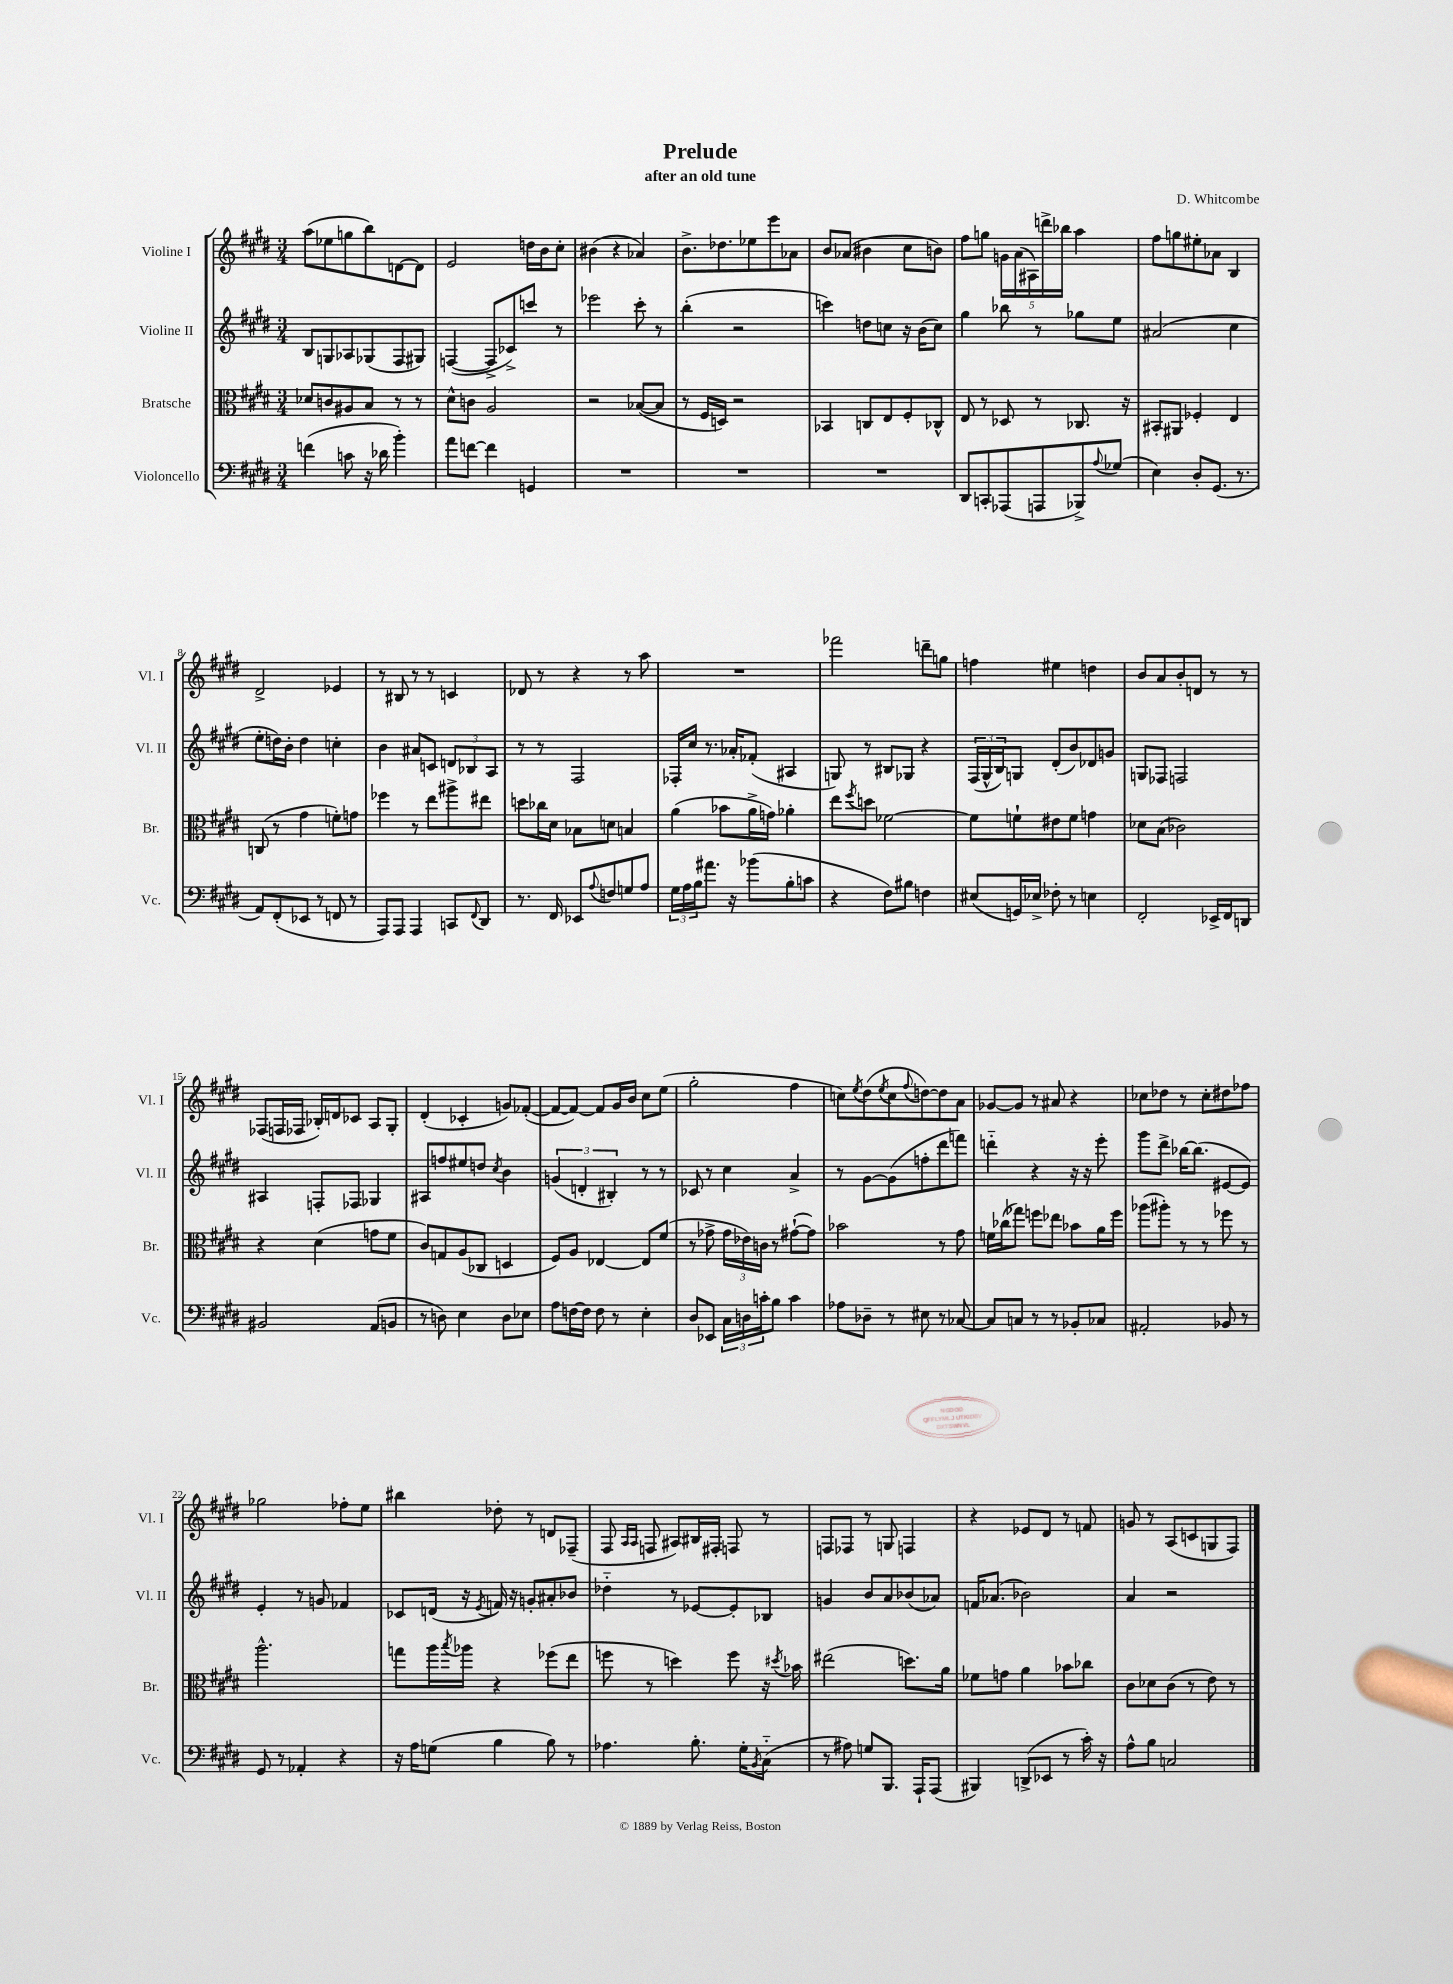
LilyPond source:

\header { title = "Prelude" composer = "D. Whitcombe" subtitle = "after an old tune" }
<<
\new StaffGroup <<
\new Staff = "s0" \with { instrumentName = "Violine I" shortInstrumentName = "Vl. I" } {
    \clef treble \key e \major \numericTimeSignature \time 3/4
    a''8( ees''8 g''8 b''8) d'8~ d'8 |
    e'2 d''16 b'16 cis''8-. |
    bis'4( r4 aes'4) |
    b'8.-> des''8. ees''8 e'''8 aes'8 |
    b'8 aes'8( bis'4 cis''8 b'8) |
    fis''8 g''8 \tuplet 5/4 { g'16 a'16( ais16) d'''16-> bes''16 } a''4 |
    fis''8 g''8 eis''8-. aes'8 b4 |
    dis'2-> ees'4 |
    r8 bis8 r8 r8 c'4 |
    des'8 r8 r4 r8 a''8 |
    R2. |
    fes'''2 d'''8-- g''8 |
    f''4 eis''4 d''4 |
    b'8 a'8 b'8-. d'8 r8 r8 |
    fes8( f16 fes16 bes16-.) d'16 ces'8 a8 gis8-. |
    dis'4-.( ces'4-. g'8) fes'8~-.( |
    fes'8~ fes'8~) fes'8 gis'16 b'16 cis''8 e''8( |
    gis''2-. fis''4 |
    c''8) \acciaccatura { e''8 } dis''8( \acciaccatura { e''8 } c''8 \appoggiatura { fis''8 } d''8~) d''8 a'8 |
    ges'8~ ges'8 r8 ais'8 r4 |
    ces''8 des''8 r8 ces''8-. dis''8 fes''8 |
    ges''2 fes''8-. e''8 |
    bis''4 des''8-. r8 d'8 fes8--( |
    fis8 \grace { a16 a16 } f8 ais8) bis16 fis16-. f8 r8 |
    f8 fes8 r8 g8 f4 |
    r4 ees'8 dis'8 r8 f'8 |
    g'8 r8 a8( c'8 g8 fis8) \bar "|." |
}
\new Staff = "s1" \with { instrumentName = "Violine II" shortInstrumentName = "Vl. II" } {
    \clef treble \key e \major \numericTimeSignature \time 3/4
    b8 g8 aes8 ges8( fis8 gis8) |
    f4~( f8-> ces'8->) c'''8 r8 |
    ees'''2 cis'''8-. r8 |
    b''4-.( r2 |
    c'''4) d''8 c''8 r16 b'16( c''8) |
    gis''4 bes''8 r8 ges''8 e''8 |
    ais'2( cis''4 |
    e''8-. d''16) b'16-. d''4 c''4-. |
    b'4 ais'8 c'8 \tuplet 3/2 { d'8 bes8 a8 } |
    r8 r8 fis2 |
    fes16-. cis''16 r8. aes'16-. fes'8-.( ais4 |
    g8) r8 bis8 ges8 r4 |
    \tuplet 3/2 { fis16( gis16-^ b16) } g8 dis'8-.( b'8) des'8 g'8 |
    g8 fes8 f2 |
    ais4 f8-. fes8 ges4 |
    ais8 f''8 eis''8 d''8 \acciaccatura { cis''8 } b'4 |
    \tuplet 3/2 { g'4( d'4-. bis4-.) } r8 r8 |
    ces'8 r8 cis''4 a'4-> |
    r8 gis'8~ gis'8( f''8-. dis'''8 f'''8) |
    d'''4-_ r4 r16 r16 e'''8-. |
    gis'''8 dis'''8-> bes''16~ bes''8.( eis'8~ eis'8) |
    e'4-. r8 g'8 fes'4 |
    ces'8 d'16( r16 \acciaccatura { e'8 } f'16) r16 g'8-. ais'8-. bes'8 |
    des''4-_ r8 ees'8~ ees'8-. bes8 |
    g'4 b'8 a'8 bes'8( aes'8) |
    f'16 aes'8.( bes'2) |
    a'4 r2 \bar "|." |
}
\new Staff = "s2" \with { instrumentName = "Bratsche" shortInstrumentName = "Br." } {
    \clef alto \key e \major \numericTimeSignature \time 3/4
    des'8 c'8 ais8 b8 r8 r8 |
    dis'8-^ c'8 a2 |
    r2 bes8~( bes8 |
    r8 fis16 d16) r2 |
    bes,4 c8 e8 fis8-. ces8-^ |
    e8 r8 des8 r8 ces8. r16 |
    bis,8-. ais,8 fes4-. e4 |
    c8( r8 gis'4 f'8-.) g'8 |
    fes''4 r8 e''8 ais''8-> eis''8 |
    d''8 ces''16 dis'16 bes8 d'8 b4 |
    a'4( bes'8 a'16-> g'16) aes'4-. |
    e''8 \acciaccatura { fis''8 } d''8 fes'2~ |
    fes'8 f'8-! eis'8 f'8 g'4 |
    des'8 b8( ces'2) |
    r4 dis'4( g'8 fis'8 |
    cis'8) g8 a8( ces8 d4 |
    fis8) a8 ees4~ ees8 fis'8( |
    r8 ges'8-> \tuplet 3/2 { ges'16 ees'16) c'16 } r8 gis'8~-!( gis'8) |
    bes'2 r8 gis'8 |
    f'16 ces''16( ges''8) f''8 ees''8 bes'8 a'16 f''16 |
    aes''8( ais''8-.) r8 r8 fes''8 r8 |
    a''2.-^ |
    g''8 a''16 \acciaccatura { b''8 } aes''16 r4 fes''8( e''8 |
    f''8 r8 d''4) f''8 r16 \acciaccatura { dis''8 } bes'16 |
    eis''2( d''8.) a'16 |
    fes'8 g'8 a'4 bes'8 ces''8 |
    cis'8 des'8 cis'8( r8 e'8) r8 \bar "|." |
}
\new Staff = "s3" \with { instrumentName = "Violoncello" shortInstrumentName = "Vc." } {
    \clef bass \key e \major \numericTimeSignature \time 3/4
    f'4( c'8 r16 des'16 b'4-.) |
    a'8 f'8~ f'4 g,4 |
    R2. |
    R2. |
    R2. |
    dis,8 c,8-. aes,,8( a,,8 bes,,8->) \appoggiatura { a8 } ges8( |
    e4) dis8-. gis,8.( r8. |
    a,8) fis,8-.( ees,8 r8 f,8 r8 |
    a,,8) a,,8 a,,4 c,8 \appoggiatura { fis,8 } dis,8 |
    r8. fis,16 ees,8 \appoggiatura { a8 } f8 g8 a8 |
    \tuplet 3/2 { gis16 a16 b16 } ais'8. r16 bes'8( b8-. c'8 |
    r4 fis8) bis8 f4 |
    eis8( g,16) ees16-> fes8-. r8 e4 |
    fis,2-. ees,16-> fis,16 d,8 |
    bis,2 a,8( b,8 |
    r8 d8) e4 d8 ees8 |
    a8 f16~ f16 f8 r8 e4-. |
    dis8 ees,8 \tuplet 3/2 { cis16 d16 c'16-. } b8 c'4 |
    aes8 des8-- r8 eis8 r8 ces8~ |
    ces8 c8 r8 r8 bes,8-. ces8 |
    ais,2-. bes,8 r8 |
    gis,8 r8 aes,4-. r4 |
    r16 a16 g8( b4 b8) r8 |
    aes4. b8.-. gis16-. \acciaccatura { b,8 } cis8-_( |
    r8 ais8) g8 b,,8. a,,16-! a,,8( |
    bis,,4) d,8->( ees,8 r8 cis'16-.) r16 |
    a8-^ b8 c2 \bar "|." |
}
>>
>>
